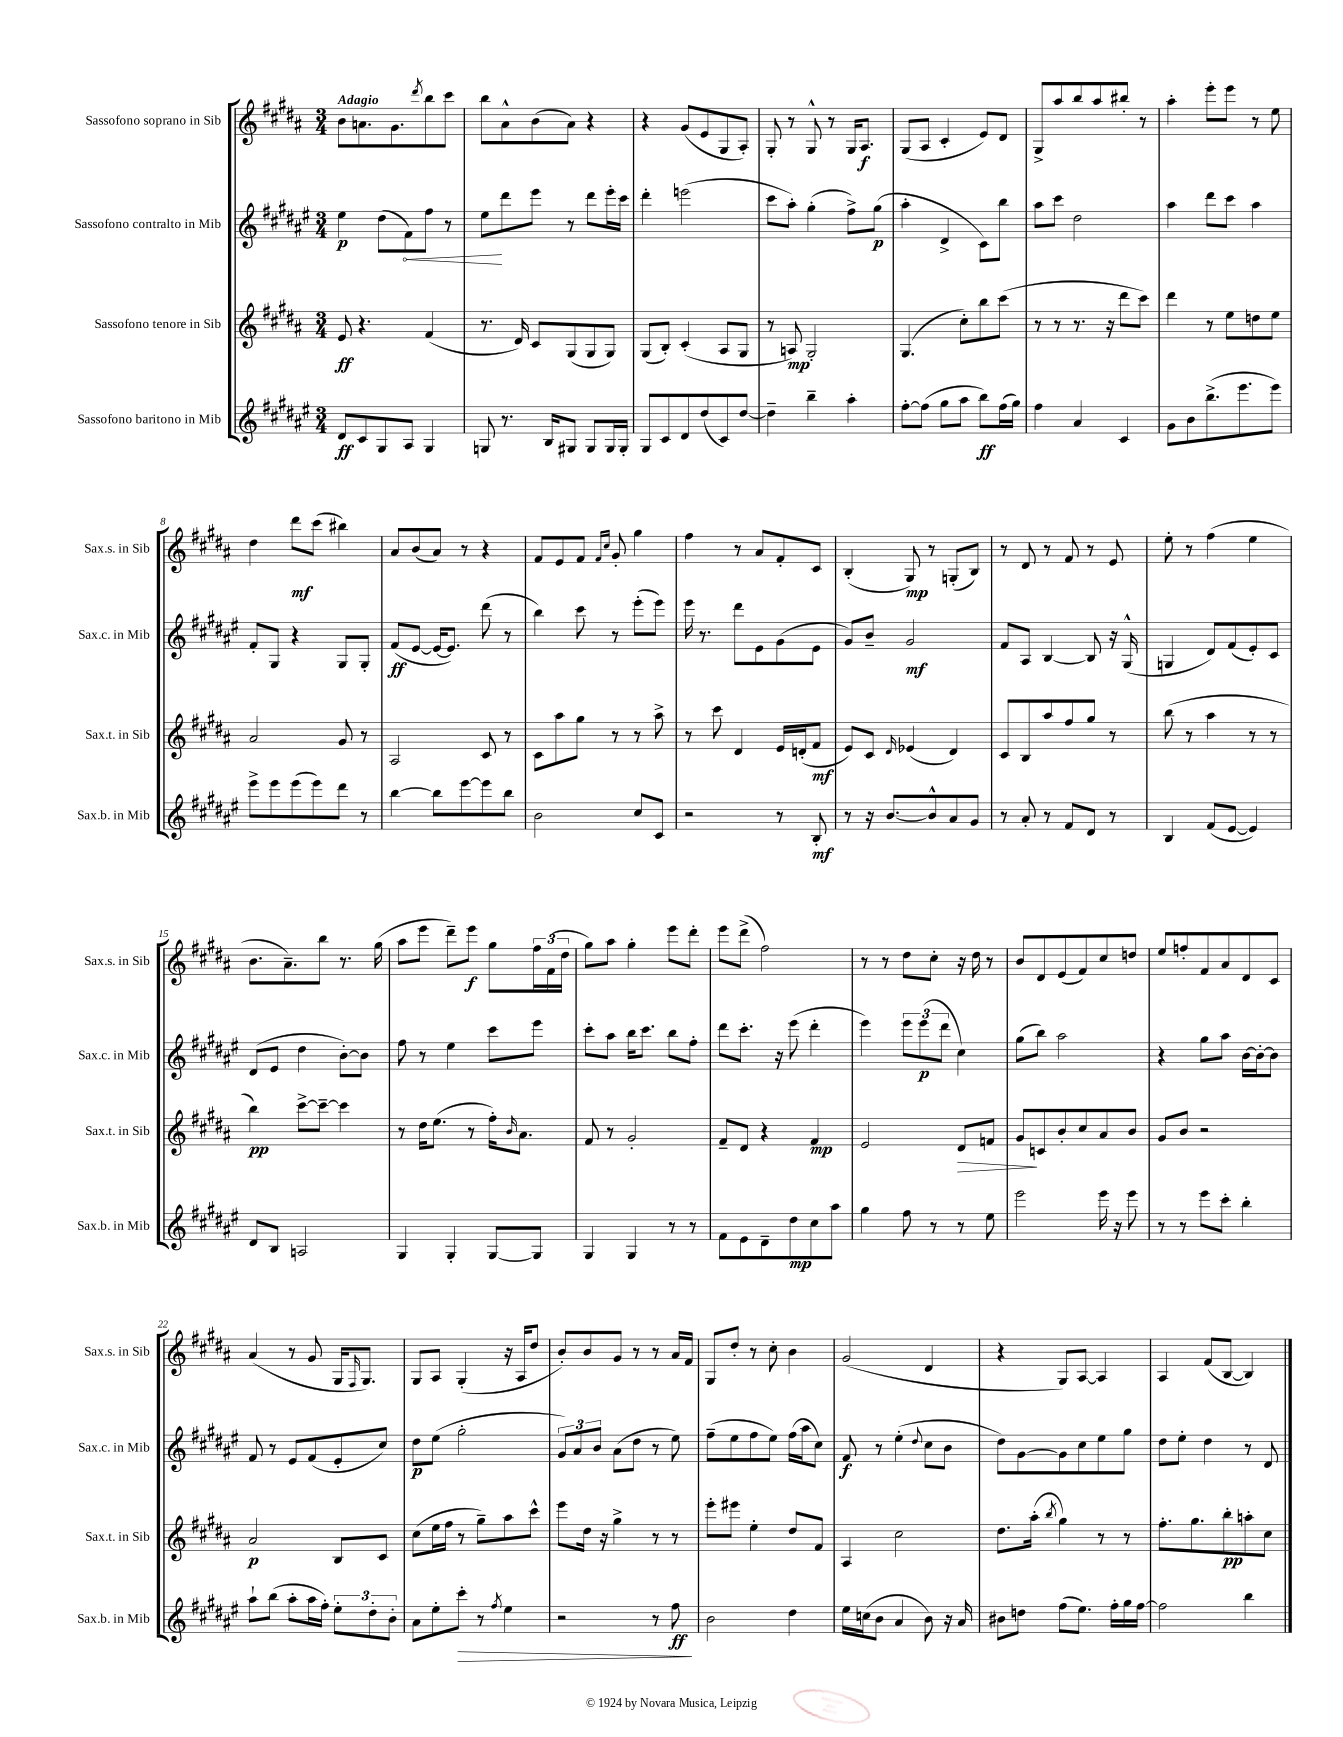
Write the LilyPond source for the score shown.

<<
\new StaffGroup <<
\new Staff = "s0" \with { instrumentName = "Sassofono soprano in Sib" shortInstrumentName = "Sax.s. in Sib" } {
    \clef treble \key b \major \numericTimeSignature \time 3/4 \tempo "Adagio"
    b'8 a'8. gis'8. \acciaccatura { dis'''8 } b''8 cis'''8 |
    b''8 ais'8-^ b'8( ais'8) r4 |
    r4 gis'8( e'8 gis8 ais8-.) |
    gis8-. r8 gis8-^ r8 gis16 ais8.\f |
    gis8( ais8 cis'4-. e'8) dis'8 |
    gis8-> ais''8 b''8 ais''8 bis''8-. r8 |
    ais''4-. e'''8-. e'''8 r8 e''8 |
    dis''4 dis'''8\mf cis'''8( bis''4) |
    ais'8 b'8( ais'8) r8 r4 |
    fis'8 e'8 fis'8 \grace { fis'16 cis''16 } gis'8-. gis''4 |
    fis''4 r8 ais'8 fis'8-. cis'8 |
    b4-.( gis8\mp) r8 g8-.( b8) |
    r8 dis'8 r8 fis'8 r8 e'8 |
    e''8-. r8 fis''4( e''4 |
    b'8. ais'8.--) b''8 r8. gis''16( |
    ais''8 e'''8 dis'''8--) e'''8\f gis''8 \tuplet 3/2 { fis''16 fis'16( dis''16 } |
    gis''8) ais''8 gis''4-. e'''8 dis'''8-. |
    e'''8 dis'''8->( fis''2) |
    r8 r8 dis''8 cis''8-. r16 dis''16 r8 |
    b'8 dis'8 e'8( fis'8) cis''8 d''8 |
    e''8 f''8-. fis'8 ais'8 dis'8 cis'8 |
    ais'4( r8 gis'8 gis16 \grace { fis16 } gis8.) |
    gis8 ais8 gis4-.( r16 ais16 dis''8 |
    b'8-.) b'8 gis'8 r8 r8 ais'16 fis'16 |
    gis8 dis''8-. r8 cis''8-. b'4 |
    gis'2( dis'4 |
    r4 gis8) ais8~ ais4 |
    ais4 fis'8( b8~ b4) \bar "|." |
}
\new Staff = "s1" \with { instrumentName = "Sassofono contralto in Mib" shortInstrumentName = "Sax.c. in Mib" } {
    \clef treble \key fis \major \numericTimeSignature \time 3/4
    eis''4\p dis''8( \once \override Hairpin.circled-tip = ##t fis'8\<) fis''8 r8 |
    eis''8\! dis'''8 eis'''8 r8 dis'''8 eis'''16-. cis'''16 |
    dis'''4-. e'''2( |
    cis'''8 ais''8-.) gis''4-.( fis''8->) gis''8\p( |
    ais''4-. dis'4-> cis'8) b''8 |
    ais''8 cis'''8 dis''2 |
    ais''4 dis'''8 cis'''8 ais''4 |
    fis'8-. gis8 r4 gis8 gis8-. |
    fis'8\ff( eis'8~ eis'16~ eis'8.) dis'''8( r8 |
    b''4) cis'''8 r8 eis'''8-.( eis'''8) |
    eis'''16 r8. dis'''8 eis'8 gis'8( eis'8 |
    gis'8) b'8-- gis'2\mf |
    fis'8 ais8 b4~ b8 r16 gis16-^( |
    g4 dis'8) fis'8( eis'8-.) cis'8 |
    dis'8( eis'8 dis''4 b'8~-.) b'8 |
    fis''8 r8 eis''4 cis'''8 eis'''8 |
    cis'''8-. ais''8 b''16 cis'''8. b''8 fis''8-. |
    dis'''8 cis'''8.-. r16 eis'''8( dis'''4-. |
    eis'''4) \tuplet 3/2 { eis'''8 eis'''8\p( dis'''8 } cis''4) |
    gis''8( b''8) ais''2 |
    r4 gis''8 ais''8 b'16~ b'16~-. b'8 |
    fis'8 r8 eis'8 fis'8( eis'8-. cis''8) |
    dis''8\p eis''8( gis''2-. |
    \tuplet 3/2 { gis'8) ais'8 b'8 } ais'8( dis''8 r8 eis''8) |
    fis''8--( eis''8 fis''8 eis''8) fis''16( ais''16 cis''8) |
    fis'8\f r8 eis''4-.( \appoggiatura { dis''8 } cis''8 b'8 |
    dis''8) gis'8~ gis'8 cis''8 eis''8 gis''8 |
    dis''8 eis''8-. dis''4 r8 dis'8 \bar "|." |
}
\new Staff = "s2" \with { instrumentName = "Sassofono tenore in Sib" shortInstrumentName = "Sax.t. in Sib" } {
    \clef treble \key b \major \numericTimeSignature \time 3/4
    e'8\ff r4. fis'4( |
    r8. dis'16) cis'8 gis8( gis8 gis8) |
    gis8( b8-.) cis'4-.( ais8 gis8 |
    r8 a8\mp) gis2-. |
    gis4.( cis''8-.) b''8 cis'''8( |
    r8 r8 r8. r16 dis'''8 cis'''8) |
    dis'''4 r8 e''8 d''8 e''8 |
    ais'2 gis'8 r8 |
    ais2 cis'8 r8 |
    cis'8 ais''8 gis''8 r8 r8 ais''8-> |
    r8 cis'''8 dis'4 e'16 d'16-.( fis'8\mf |
    e'8) cis'8 \grace { dis'16 } ees'4( dis'4) |
    cis'8 b8 ais''8 fis''8 gis''8 r8 |
    b''8( r8 ais''4 r8 r8 |
    b''4\pp) cis'''8~-> cis'''8~-- cis'''4 |
    r8 dis''16 e''8.( r8 fis''16-.) \grace { b'16 } ais'8. |
    fis'8 r8 gis'2-. |
    fis'8-- dis'8 r4 fis'4\mp |
    e'2 dis'8\> f'8 |
    gis'8\! c'8 b'8-. cis''8 ais'8 b'8 |
    gis'8 b'8 r2 |
    ais'2\p b8 cis'8 |
    cis''8( e''16 fis''16 r8 gis''8--) ais''8 cis'''8-^ |
    e'''8 dis''16 r16 gis''4-> r8 r8 |
    e'''8-. eis'''8 e''4-. dis''8 fis'8 |
    ais4 cis''2 |
    dis''8. ais''16-.( \acciaccatura { b''8 } gis''4) r8 r8 |
    fis''8.-. gis''8. b''8-.\pp a''8-. cis''8 \bar "|." |
}
\new Staff = "s3" \with { instrumentName = "Sassofono baritono in Mib" shortInstrumentName = "Sax.b. in Mib" } {
    \clef treble \key fis \major \numericTimeSignature \time 3/4
    dis'8\ff cis'8 gis8 ais8 gis4 |
    g8 r8. b16 gis8 gis8 gis16 gis16-. |
    gis8 cis'8 dis'8 dis''8( cis'8) dis''8~ |
    dis''4-- b''4-- ais''4-. |
    fis''8~-. fis''8( gis''8 ais''8 b''8\ff) fis''16( gis''16) |
    fis''4 ais'4 cis'4 |
    gis'8 b'8 b''8.->( eis'''8. eis'''8) |
    eis'''8-> eis'''8 eis'''8( eis'''8) dis'''8 r8 |
    b''4~ b''8 eis'''8~ eis'''8 b''8 |
    b'2 cis''8 cis'8 |
    r2 r8 b8-.\mf |
    r8 r16 b'8.~ b'8-^ ais'8 gis'8 |
    r8 ais'8-. r8 fis'8 dis'8 r8 |
    b4 fis'8( eis'8~ eis'4) |
    dis'8 b8 a2 |
    gis4 gis4-. gis8~ gis8 |
    gis4 gis4 r8 r8 |
    fis'8 eis'8 dis'8-- dis''8\mp cis''8 ais''8 |
    gis''4 fis''8 r8 r8 eis''8 |
    eis'''2 eis'''16 r16 eis'''8 |
    r8 r8 eis'''8 cis'''8-. b''4-. |
    ais''8-! b''8( ais''8-. ais''16 fis''16-.) \tuplet 3/2 { eis''8-. dis''8-. b'8-. } |
    ais'8 eis''8-. cis'''8-.\> r8 \acciaccatura { fis''8 } eis''4 |
    r2 r8 fis''8\ff\! |
    b'2 dis''4 |
    eis''16 c''16( b'8 ais'4 b'8) r16 ais'16 |
    bis'8 d''8 fis''8( eis''8.) fis''16-. gis''16 fis''16~ |
    fis''2 b''4 \bar "|." |
}
>>
>>
